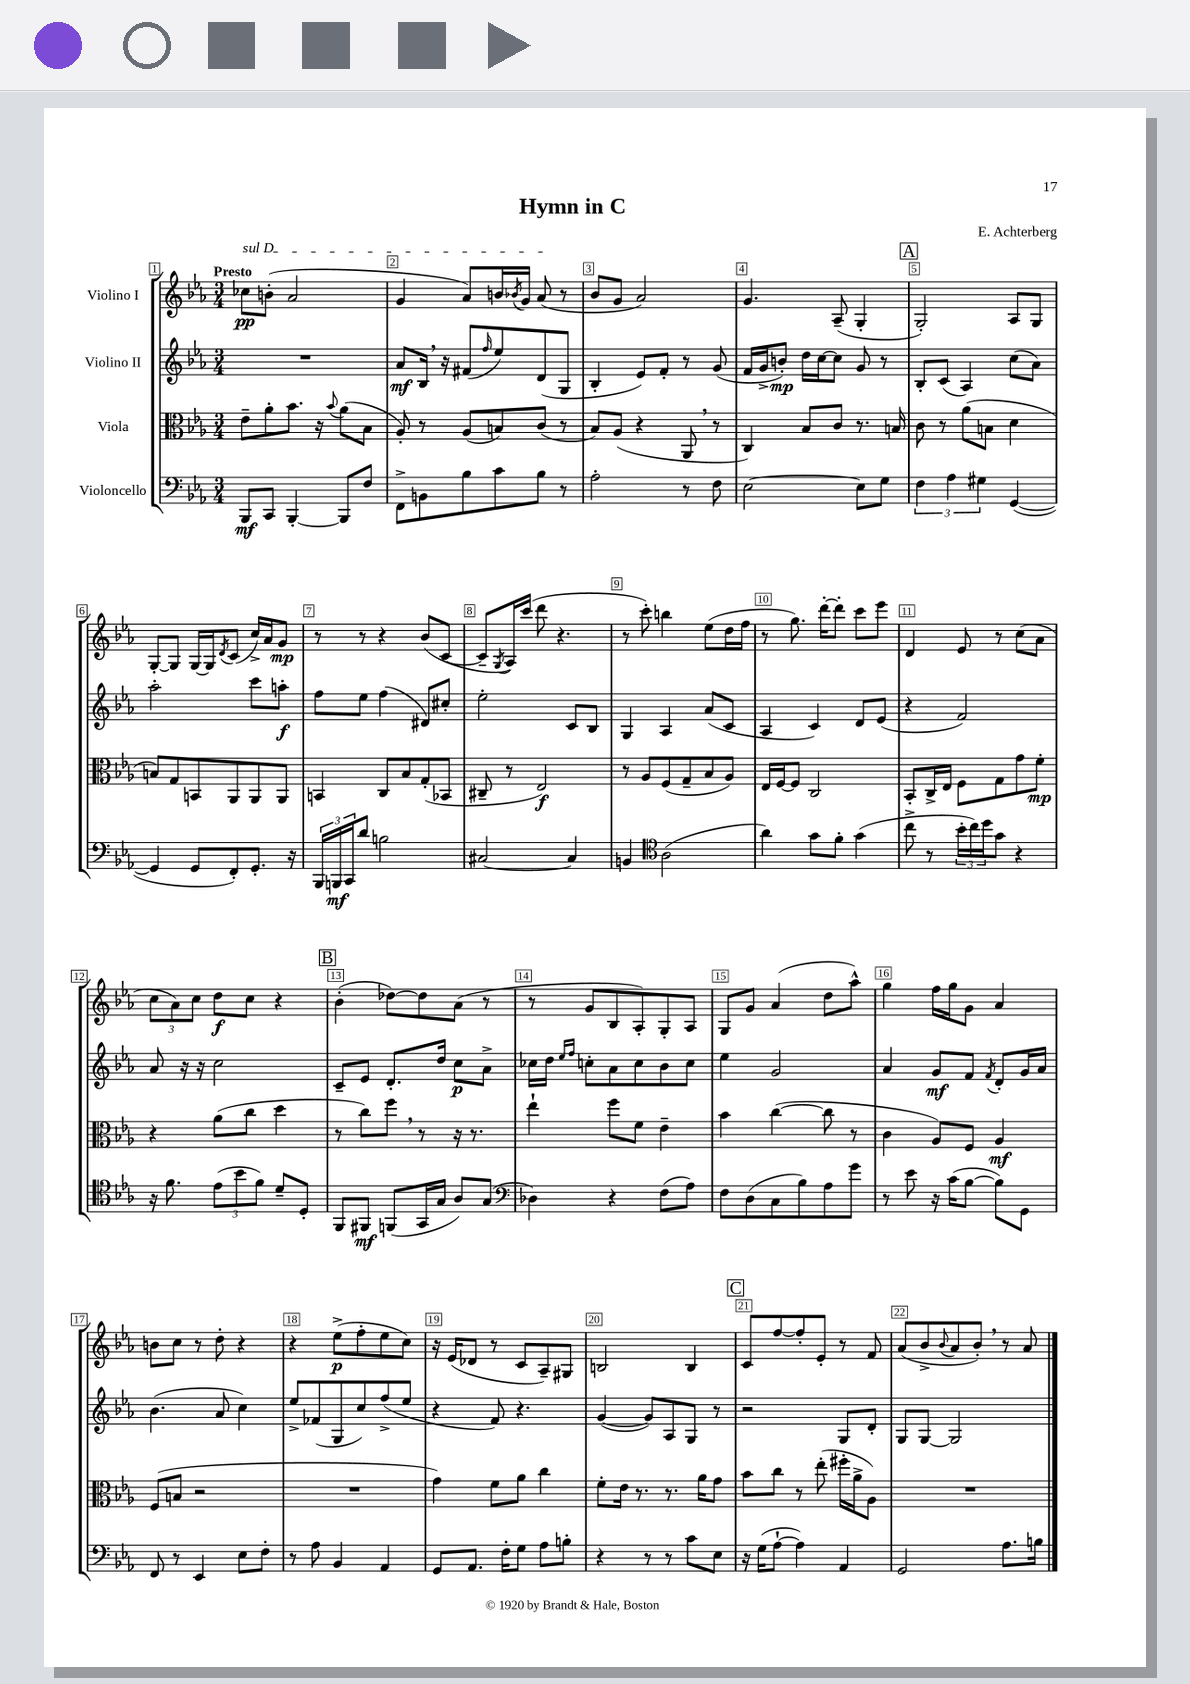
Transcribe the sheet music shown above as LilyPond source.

\header { title = "Hymn in C" composer = "E. Achterberg" }
<<
\new StaffGroup <<
\new Staff = "s0" \with { instrumentName = "Violino I" } {
    \clef treble \key ees \major \numericTimeSignature \time 3/4 \tempo "Presto"
    \once \override TextSpanner.bound-details.left.text = \markup { \italic "sul D" } ces''8\pp\startTextSpan b'8-.( aes'2 |
    g'4 aes'8) b'16 \acciaccatura { bes'8 } g'16 aes'8\stopTextSpan( r8 |
    bes'8 g'8 aes'2) |
    g'4. aes8--( g4-. |
    \mark \markup { \box "A" } g2-.) aes8 g8 |
    g8~-. g8 g16~ g16 \acciaccatura { d'8 } c'8( c''16->) aes'16 g'8\mp |
    r8 r8 r4 bes'8( c'8~ |
    c'8-- \acciaccatura { g8 } aes16) c'''16( d'''8 r4. |
    r8 c'''8-.) b''4 ees''8( d''16 f''16 |
    r8 g''8.) d'''16~-. d'''8-. c'''8 ees'''8 |
    d'4 ees'8 r8 c''8( aes'8 |
    \tuplet 3/2 { c''8 aes'8) c''8 } d''8\f c''8 r4 |
    \mark \markup { \box "B" } bes'4-.( des''8~) des''8 aes'8( r8 |
    r8 g'8 bes8 aes8-.) g8-. aes8 |
    g8 g'8 aes'4( d''8 aes''8-^) |
    g''4 f''16 g''16 g'8 aes'4 |
    b'8 c''8 r8 d''8-. r4 |
    r4 ees''8->\p( f''8-. ees''8 c''8) |
    r16 ees'16( des'8 r8 c'8 aes8--) gis8 |
    b2 b4 |
    \mark \markup { \box "C" } c'8 f''8~ f''8-. ees'8-. r8 f'8 |
    aes'8( bes'8-> \appoggiatura { bes'8 } aes'8 bes'8-.) \breathe r8 aes'8 \bar "|." |
}
\new Staff = "s1" \with { instrumentName = "Violino II" } {
    \clef treble \key ees \major \numericTimeSignature \time 3/4
    R2. |
    aes'8\mf bes16 \breathe r16 fis'8( \grace { f''16 } ees''8) d'8( g8 |
    bes4-. ees'8) f'8-. r8 g'8( |
    f'16 g'16-> b'8-.\mp) d''16 c''16~ c''8 g'8 r8 |
    \mark \markup { \box "A" } bes8-. c'8( aes4) c''8( aes'8) |
    aes''2-. c'''8 a''8-.\f |
    f''8 ees''8 f''4( dis'8) cis''8-. |
    ees''2-. c'8 bes8 |
    g4 aes4 aes'8( c'8 |
    aes4 c'4) d'8 ees'8( |
    r4 f'2) |
    aes'8 r16 r16 c''2 |
    \mark \markup { \box "B" } c'8-- ees'8 d'8.-. d''16 c''8\p aes'8-> |
    ces''16 d''16 \grace { ees''16 f''16 } c''8-. aes'8 c''8 bes'8 c''8 |
    ees''4 g'2 |
    aes'4 g'8\mf f'8 \acciaccatura { f'8 } d'8-. g'16 aes'16 |
    bes'4.( aes'8 c''4) |
    ees''8-> fes'8( g8 c''8) f''8->( ees''8 |
    r4 f'8) r4. |
    g'4~( g'8) aes8 g8 r8 |
    \mark \markup { \box "C" } r2 g8 d'8-. |
    g8 g8~ g2 \bar "|." |
}
\new Staff = "s2" \with { instrumentName = "Viola" } {
    \clef alto \key ees \major \numericTimeSignature \time 3/4
    ees'8-- aes'8-. bes'8. r16 \appoggiatura { bes'8 } aes'8( bes8 |
    aes8-.) r8 aes8( b8) c'8( r8 |
    bes8) aes8( r4 aes,8 \breathe r8 |
    c4) bes8 c'8 r8. b16 |
    \mark \markup { \box "A" } c'8 r8 aes'8( b8 d'4 |
    b8) g8 b,8 aes,8 aes,8 aes,8 |
    b,4 c8 bes8 g8-.( bes,8 |
    cis8-- r8 ees2\f) |
    r8 aes8 f8( g8-- bes8 aes8) |
    ees16 f16~ f8 c2 |
    bes,8-. c16-> ees16 f8 g8 g'8 f'8-.\mp |
    r4 aes'8( c''8 d''4 |
    \mark \markup { \box "B" } r8 c''8) f''8 \breathe r8 r16 r8. |
    ees''4-! f''8 f'8 ees'4-- |
    bes'4 c''4~( c''8 r8 |
    c'4 aes8) f8 aes4\mf |
    f8( b8 r2 |
    R2. |
    g'4) f'8 aes'8 c''4 |
    f'8-. ees'16 r8. r8. aes'16 g'8 |
    \mark \markup { \box "C" } bes'8 c''8 r8 ees''8-.( fis''16-. aes'16-> aes8) |
    R2. \bar "|." |
}
\new Staff = "s3" \with { instrumentName = "Violoncello" } {
    \clef bass \key ees \major \numericTimeSignature \time 3/4
    bes,,8\mf c,8 bes,,4~-. bes,,8 f8 |
    f,8-> b,8 bes8 c'8 bes8 r8 |
    aes2-. r8 f8 |
    ees2~ ees8 g8 |
    \mark \markup { \box "A" } \tuplet 3/2 { f4 aes4 gis4 } g,4~( |
    g,4 g,8 f,8-.) g,8.-. r16 |
    \tuplet 3/2 { bes,,16 b,,16\mf c,16 } d'8 b2 |
    cis2~ cis4 |
    b,4 \clef tenor aes2( |
    aes'4) g'8 f'8-. g'4( |
    c''8-> r8 \tuplet 3/2 { bes'16-. c''16) d''16 } g'8 r4 |
    r16 f'8. \tuplet 3/2 { ees'8( bes'8 f'8) } d'8-- d8-. |
    \mark \markup { \box "B" } f,8 fis,8\mf f,8( g,16 g16 aes8) g8( |
    \clef bass des4) r4 f8( aes8) |
    f8 d8( c8 bes8) aes8 g'8 |
    r8 ees'8 r16 c'16( bes8~ bes8) g,8 |
    f,8 r8 ees,4 ees8 f8-. |
    r8 aes8 bes,4 aes,4 |
    g,8 aes,8. f16-. g8 aes8 b8-. |
    r4 r8 r8 c'8 ees8 |
    \mark \markup { \box "C" } r16 g16( aes8~-! aes4) aes,4 |
    g,2 aes8. b16 \bar "|." |
}
>>
>>
\layout { \context { \Score \override BarNumber.break-visibility = ##(#f #t #t) barNumberVisibility = #all-bar-numbers-visible \override BarNumber.stencil = #(make-stencil-boxer 0.1 0.3 ly:text-interface::print) } }
